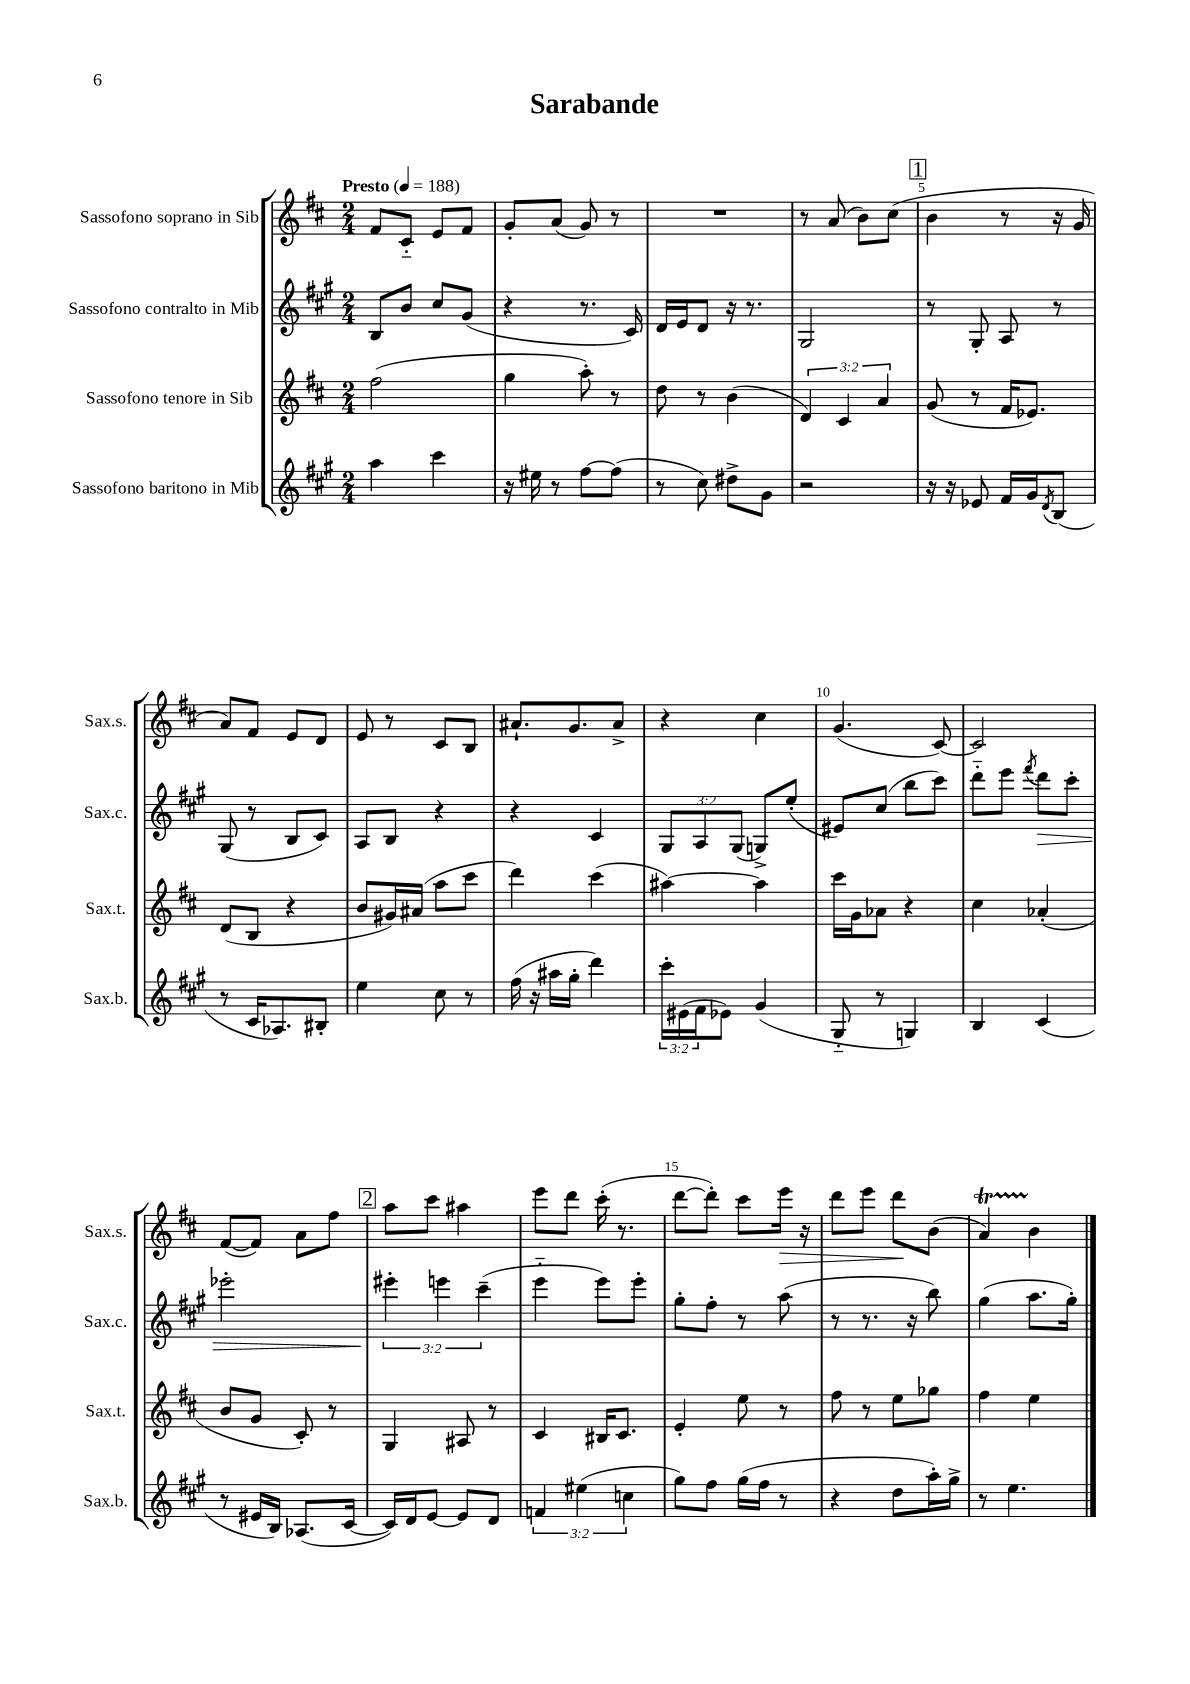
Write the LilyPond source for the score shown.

\header { title = "Sarabande" }
<<
\new StaffGroup <<
\new Staff = "s0" \with { instrumentName = "Sassofono soprano in Sib" shortInstrumentName = "Sax.s." } {
    \clef treble \key d \major \numericTimeSignature \time 2/4 \tempo "Presto" 4 = 188
    fis'8 cis'8-_ e'8 fis'8 |
    g'8-. a'8( g'8) r8 |
    R2 |
    r8 a'8( b'8) cis''8( |
    \mark \markup { \box "1" } b'4 r8 r16 g'16 |
    a'8) fis'8 e'8 d'8 |
    e'8 r8 cis'8 b8 |
    ais'8.-! g'8. ais'8-> |
    r4 cis''4 |
    g'4.( cis'8~) |
    cis'2 |
    fis'8~( fis'8) a'8 fis''8 |
    \mark \markup { \box "2" } a''8 cis'''8 ais''4 |
    e'''8 d'''8 cis'''16-.( r8. |
    d'''8~ d'''8-.) cis'''8 e'''16\> r16 |
    d'''8 e'''8 d'''8\! b'8( |
    a'4\startTrillSpan) b'4\stopTrillSpan \bar "|." |
}
\new Staff = "s1" \with { instrumentName = "Sassofono contralto in Mib" shortInstrumentName = "Sax.c." } {
    \clef treble \key a \major \numericTimeSignature \time 2/4 \override Staff.TupletNumber.text = #tuplet-number::calc-fraction-text
    b8 b'8 cis''8 gis'8( |
    r4 r8. cis'16) |
    d'16 e'16 d'8 r16 r8. |
    gis2 |
    \mark \markup { \box "1" } r8 gis8-. a8 r8 |
    gis8( r8 b8 cis'8) |
    a8 b8 r4 |
    r4 cis'4 |
    \tuplet 3/2 { gis8 a8 gis8( } g8->) e''8-.( |
    eis'8) cis''8( b''8 cis'''8) |
    d'''8-_ e'''8 \acciaccatura { fis'''8 } d'''8\> cis'''8-. |
    ees'''2-. |
    \mark \markup { \box "2" } \tuplet 3/2 { eis'''4-.\! e'''4 cis'''4--( } |
    e'''4-_ e'''8) e'''8-. |
    gis''8-. fis''8-. r8 a''8( |
    r8 r8. r16 b''8) |
    gis''4( a''8. gis''16-.) \bar "|." |
}
\new Staff = "s2" \with { instrumentName = "Sassofono tenore in Sib" shortInstrumentName = "Sax.t." } {
    \clef treble \key d \major \numericTimeSignature \time 2/4 \override Staff.TupletNumber.text = #tuplet-number::calc-fraction-text
    fis''2( |
    g''4 a''8-.) r8 |
    d''8 r8 b'4( |
    \tuplet 3/2 { d'4) cis'4 a'4 } |
    \mark \markup { \box "1" } g'8( r8 fis'16 ees'8.) |
    d'8( b8 r4 |
    b'8 gis'16) ais'16( a''8 cis'''8 |
    d'''4) cis'''4( |
    ais''4~) ais''4 |
    cis'''16 g'16 aes'8 r4 |
    cis''4 aes'4-.( |
    b'8 g'8 cis'8-.) r8 |
    \mark \markup { \box "2" } g4 ais8 r8 |
    cis'4 bis16 cis'8. |
    e'4-. e''8 r8 |
    fis''8 r8 e''8 ges''8 |
    fis''4 e''4 \bar "|." |
}
\new Staff = "s3" \with { instrumentName = "Sassofono baritono in Mib" shortInstrumentName = "Sax.b." } {
    \clef treble \key a \major \numericTimeSignature \time 2/4 \override Staff.TupletNumber.text = #tuplet-number::calc-fraction-text
    a''4 cis'''4 |
    r16 eis''16 r8 fis''8~ fis''8( |
    r8 cis''8) dis''8-> gis'8 |
    r2 |
    \mark \markup { \box "1" } r16 r16 ees'8 fis'16 gis'16 \acciaccatura { d'8 } b8( |
    r8 cis'16 aes8.) bis8-. |
    e''4 cis''8 r8 |
    fis''16( r16 ais''16 gis''16-. d'''4) |
    \tuplet 3/2 { cis'''16-. eis'16( fis'16 } ees'8) gis'4( |
    gis8-_ r8 g4) |
    b4 cis'4( |
    r8 eis'16 b16) aes8.( cis'16~ |
    \mark \markup { \box "2" } cis'16) d'16 e'8~ e'8 d'8 |
    \tuplet 3/2 { f'4 eis''4( c''4 } |
    gis''8) fis''8 gis''16( fis''16 r8 |
    r4 d''8 a''16-.) gis''16-> |
    r8 e''4. \bar "|." |
}
>>
>>
\layout { \context { \Score \override BarNumber.break-visibility = ##(#f #t #t) barNumberVisibility = #(every-nth-bar-number-visible 5) } }
